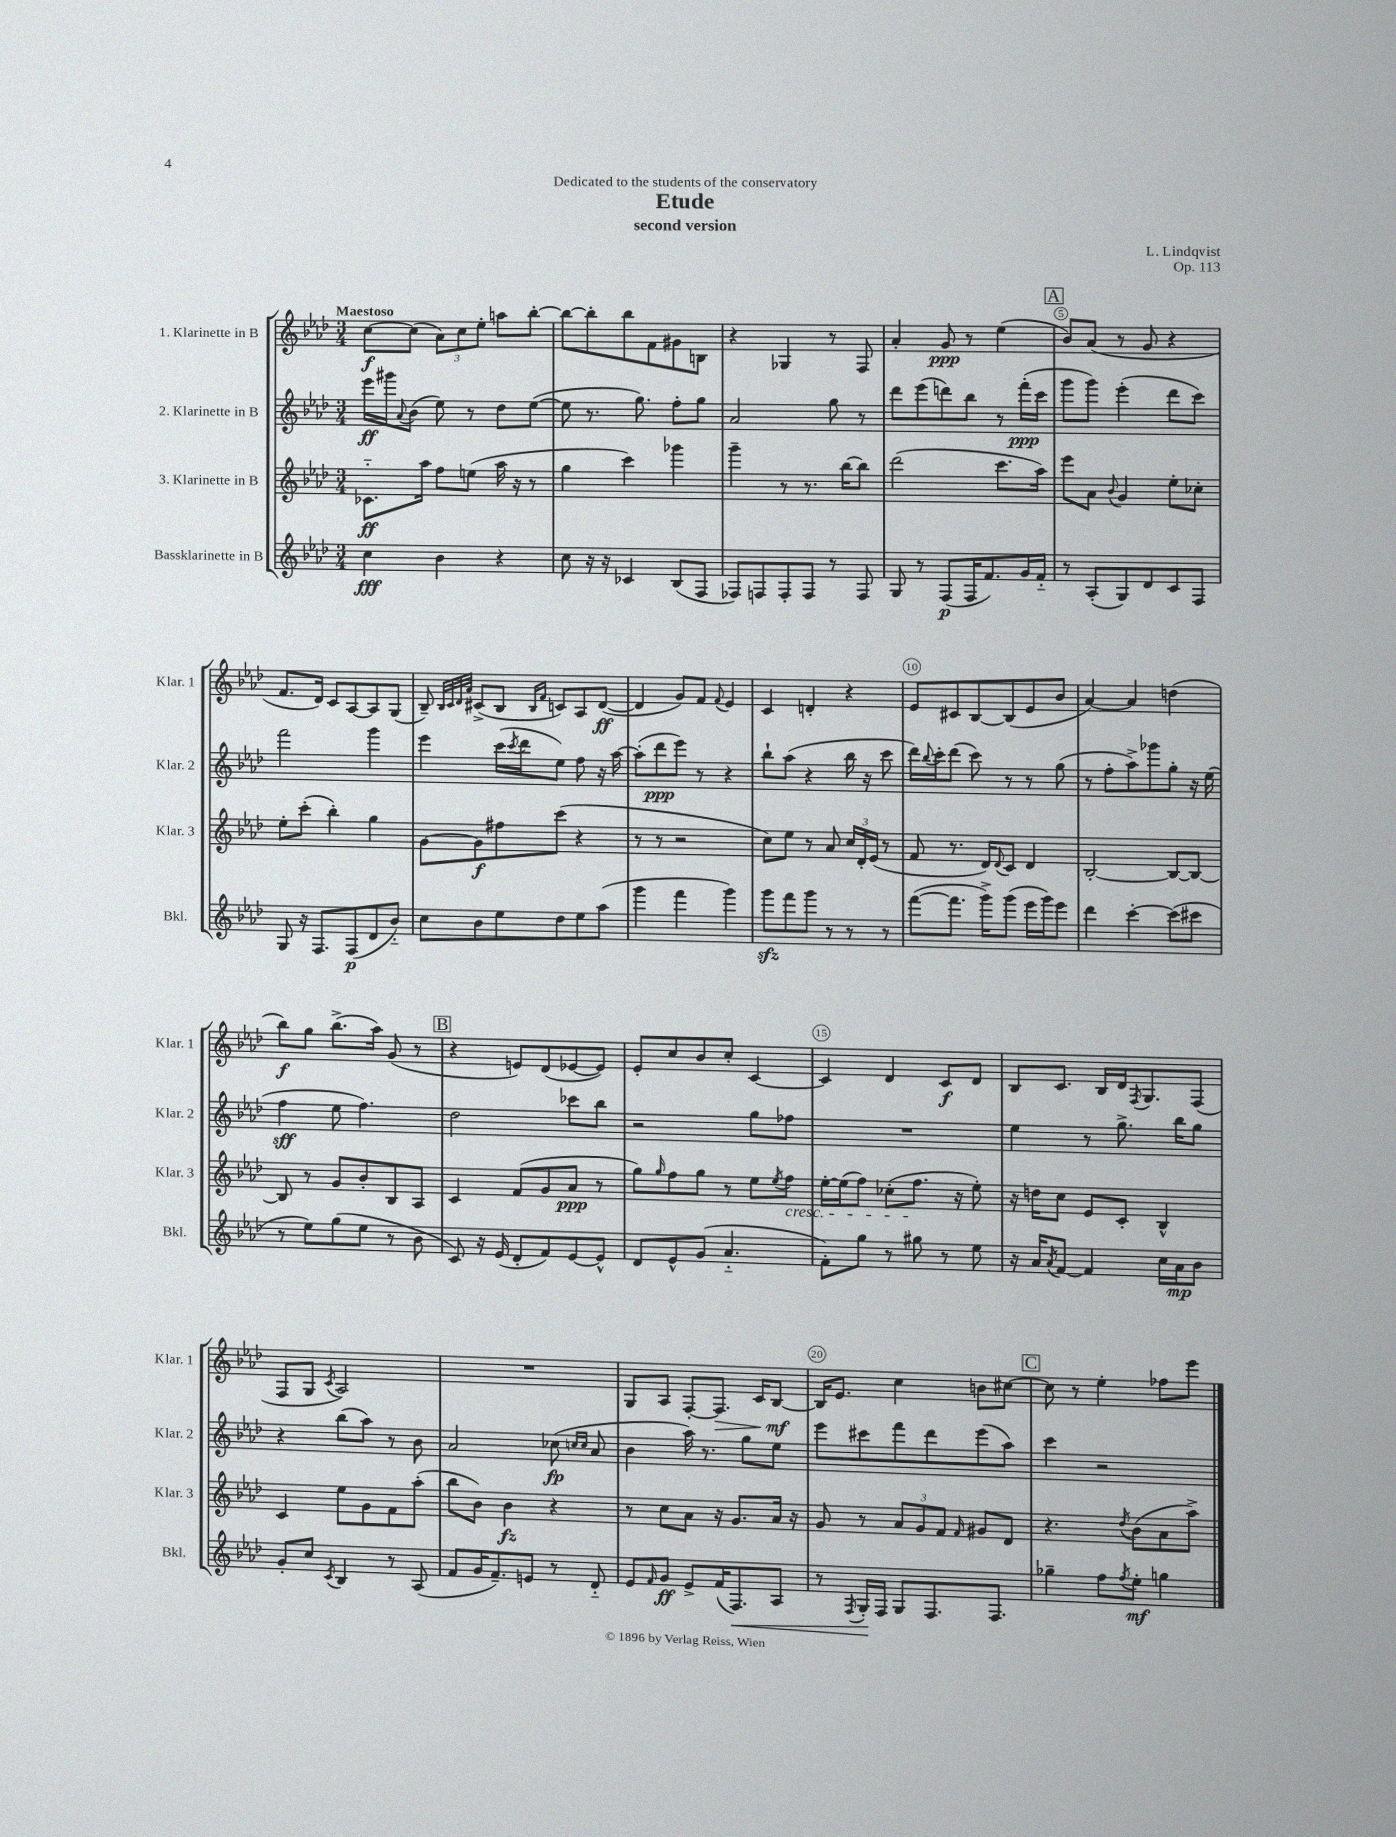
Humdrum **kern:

**kern	**dynam	**kern	**dynam	**kern	**dynam	**kern	**dynam
*part4	*part4	*part3	*part3	*part2	*part2	*part1	*part1
*staff4	*staff4	*staff3	*staff3	*staff2	*staff2	*staff1	*staff1
*I"Bassklarinette in B	*	*I"3. Klarinette in B	*	*I"2. Klarinette in B	*	*I"1. Klarinette in B	*
*I'Bkl.	*	*I'Klar. 3	*	*I'Klar. 2	*	*I'Klar. 1	*
*clefG2	*	*clefG2	*	*clefG2	*	*clefG2	*
*k[b-e-a-d-]	*	*k[b-e-a-d-]	*	*k[b-e-a-d-]	*	*k[b-e-a-d-]	*
*M3/4	*	*M3/4	*	*M3/4	*	*M3/4	*
=1	=1	=1	=1	=1	=1	=1	=1
!	!	!	!	!	!	!LO:TX:a:B:t=Maestoso	!
4cc\	fff	8.c-X\L	ff	16eee-\LL	ff	[8cc\L	f
.	.	.	.	16ggg#X\J	.	.	.
.	.	.	.	8qqa-/	.	.	.
.	.	.	.	(8b-\J	.	(8cc\J]	.
.	.	16aa-\Jk	.	.	.	.	.
4b-\	.	8ff\L	.	8ee-\)	.	12a-\L)	.
.	.	.	.	.	.	12cc\	.
.	.	(8een\J	.	8r	.	.	.
.	.	.	.	.	.	12ee-'\J	.
4r	.	16aa-\	.	8dd-\L	.	8aan\L	.
.	.	16r	.	.	.	.	.
.	.	8r	.	([8ee-\J	.	[8bb-'\J	.
=2	=2	=2	=2	=2	=2	=2	=2
8cc\	.	4gg\	.	8ee-\]	.	8bb-\L_	.
16r	.	.	.	8.r	.	8bb-'\]	.
16r	.	.	.	.	.	.	.
4c-X/	.	4ccc\)	.	.	.	8bb-\	.
.	.	.	.	8.gg\)	.	.	.
.	.	.	.	.	.	8f\	.
(8B-/L	.	4ggg-X\	.	8ff'\L	.	8g#X\	.
8F/J	.	.	.	8gg\J	.	8Bn\J	.
=3	=3	=3	=3	=3	=3	=3	=3
8F-X/L)	.	4ggg~\	.	2a-/	.	4r	.
8Fn/	.	.	.	.	.	.	.
8F'/	.	8r	.	.	.	4G-X/	.
8F/J	.	8.r	.	.	.	.	.
8r	.	.	.	8gg\	.	8r	.
.	.	[16bb-\KL	.	.	.	.	.
8F/	.	8bb-\J]	.	8r	.	8F/	.
=4	=4	=4	=4	=4	=4	=4	=4
8G/	.	(2ddd-\	.	8ddd-\L	.	4a-'/	.
8r	.	.	.	(8eee-\	.	.	.
(8F/L	p	.	.	8dddn\)	.	8g/	ppp
16F/K	.	.	.	8bb-\J	.	8r	.
8.f/)	.	.	.	.	.	.	.
.	.	8.ccc\L	.	8r	.	(4ee-\	.
16g/L	.	.	.	(16fff'\LL	ppp	.	.
16f/JJ	.	16aa-\Jk)	.	16ccc\JJ	.	.	.
!!LO:REH:place=s1:t=A
=5	=5	=5	=5	=5	=5	=5	=5
8r	.	8eee-\L	.	8ggg\L	.	8b-/L)	.
(8A-'/L	.	8a-\J	.	8ggg\J)	.	(8a-/J	.
.	.	8qqb-/	.	.	.	.	.
8G/)	.	4g/	.	(4eee-'\	.	8r	.
8d-/	.	.	.	.	.	8g/	.
8c/	.	8ee-'\L	.	8ddd-\L	.	4r	.
8F/J	.	8cc-X'\J	.	8ccc\J)	.	.	.
!!LO:LB:g=z
=6	=6	=6	=6	=6	=6	=6	=6
8G/	.	8ee-'\L	.	2fff\	.	8.f/L	.
16r	.	(8ccc'\J	.	.	.	.	.
8.F/L	.	.	.	.	.	16d-/Jk)	.
.	.	4bb-'\)	.	.	.	8c/L	.
(8F/	p	.	.	.	.	[8A-/	.
8d-/	.	4gg\	.	4ggg\	.	8A-/]	.
8b-/J)	.	.	.	.	.	(8G/J	.
=7	=7	=7	=7	=7	=7	=7	=7
8cc\L	.	[8g\L	.	4eee-\	.	8B-~/)	.
.	.	.	.	.	.	32qqB-/LLL	.
.	.	.	.	.	.	32qqc/	.
.	.	.	.	.	.	32qqd-/	.
.	.	.	.	.	.	32qqa-/JJJ	.
8b-\	.	8g\]	f	.	.	(8c#X^/L	.
8ee-\	.	8ff#X\	.	(16ccc\LL	.	8B-/J	.
.	.	.	.	8qccc/	.	.	.
.	.	.	.	16ddd-\J	.	.	.
.	.	.	.	.	.	16qqB-/LL	.
.	.	.	.	.	.	16qqf/JJ	.
8dd-\	.	(8ccc\J	.	8ee-\J)	.	8cn/L)	.
8ee-\	.	4r	.	8ff\	.	8A-/	.
(8aa-\J	.	.	.	16r	.	([8d-/J	ff
.	.	.	.	[16aa-\	.	.	.
=8	=8	=8	=8	=8	=8	=8	=8
4ggg\	.	8r	.	(8aa-'\L]	.	4d-/]	.
.	.	8r	.	8ddd-\	ppp	.	.
4fff\	.	2r	.	8eee-\J)	.	8g/L)	.
.	.	.	.	8r	.	8f/J	.
.	.	.	.	.	.	8qqf/	.
4ggg\)	.	.	.	4r	.	4e-/	.
=9	=9	=9	=9	=9	=9	=9	=9
8gggzz\L	.	8cc\L)	.	8bb-`\L	.	4c/	.
8fff\	.	8ee-\J	.	(8aa-\J	.	.	.
8ggg\J	.	8r	.	4r	.	4dn'/	.
8r	.	8a-/	.	.	.	.	.
8r	.	24cc/LL	.	16bb-\	.	4r	.
.	.	24d-'/	.	.	.	.	.
.	.	.	.	16r	.	.	.
.	.	(24e-/JJ	.	.	.	.	.
8r	.	8r	.	8ccc\	.	.	.
=10	=10	=10	=10	=10	=10	=10	=10
([8fff\L	.	8f/	.	16ddd-\LL)	.	8e-/L	.
.	.	.	.	8qqbb-/	.	.	.
.	.	.	.	16ccc'\J	.	.	.
8.fff\J]	.	8.r	.	(8ddd-\J	.	8c#X/	.
.	.	.	.	8ccc\)	.	[8B-/	.
16ggg^\KL)	.	16d-/KL)	.	.	.	.	.
.	.	8qqd-/	.	.	.	.	.
(8ggg\J	.	8c/J	.	8r	.	(8B-/]	.
16eee-\LL	.	4d-/	.	8r	.	8e-/	.
16ggg\J)	.	.	.	.	.	.	.
8eee-\J	.	.	.	(8gg\	.	8b-/J	.
=11	=11	=11	=11	=11	=11	=11	=11
4ddd-\	.	[2B-'/	.	8r	.	[4a-/)	.
.	.	.	.	8ff'\L	.	.	.
[4ccc'\	.	.	.	8aa-^\)	.	4a-/]	.
.	.	.	.	8ggg-X\	.	.	.
(8ccc\L]	.	8B-/L_	.	8gg'\J	.	(4ddn\	.
8ccc#X\J	.	8B-/J_	.	16r	.	.	.
.	.	.	.	(16ee-\	.	.	.
!!LO:LB:g=z
=12	=12	=12	=12	=12	=12	=12	=12
8r	.	8B-/]	.	4ff\	sff	8bb-\L)	f
8ee-\L)	.	8r	.	.	.	8gg\J	.
(8gg\	.	8g/L	.	8ee-\	.	(8.bb-^\L	.
8ee-\J	.	8b-'/	.	4.ff\)	.	.	.
.	.	.	.	.	.	16aa-\Jk)	.
8r	.	8B-/	.	.	.	(8g/	.
8b-\	.	8A-/J	.	.	.	8r	.
!!LO:REH:place=s1:t=B
=13	=13	=13	=13	=13	=13	=13	=13
8c/)	.	4c/	.	2dd-\	.	4r	.
16r	.	.	.	.	.	.	.
(16e-/	.	.	.	.	.	.	.
8d-'/L	.	(8f/L	.	.	.	8en/L)	.
8f/)	.	8g/	.	.	.	(8d-/	.
[8e-/	.	8a-/J	ppp	8ccc-X\L	.	[8e-X/	.
8e-^^/J]	.	8r	.	8bb-\J	.	8e-/J])	.
=14	=14	=14	=14	=14	=14	=14	=14
8d-/L	.	8gg\L)	.	2r	.	8e-'/L	.
.	.	16qqgg/	.	.	.	.	.
8e-^^/	.	8ff\	.	.	.	8cc/	.
(8g/J	.	8gg\J	.	.	.	8b-/	.
4.a-/	.	8r	.	.	.	8cc'/J	.
.	.	8ee-\L	.	8gg\L	.	[4c/	.
.	.	8qee-/	.	.	.	.	.
!	!	!LO:TX:b:i:t=cresc.	!	!	!	!	!
.	.	8ff\J	.	8ff-X\J	.	.	.
=15	=15	=15	=15	=15	=15	=15	=15
8f'\L)	.	[16ee-'\LL	.	2.r	.	4c/]	.
.	.	(16ee-\J]	.	.	.	.	.
8gg\J	.	8ff\J)	.	.	.	.	.
8r	.	(8cc-X'\L	.	.	.	4d-/	.
8gg#X\	.	8.ff\J	.	.	.	.	.
8r	.	.	.	.	.	8c/L	f
.	.	16r	.	.	.	.	.
8ee-\	.	8ee-'\)	.	.	.	8d-/J	.
=16	=16	=16	=16	=16	=16	=16	=16
16r	.	16r	.	4ee-\	.	8B-/L	.
16a-/KL	.	16ddn\KL	.	.	.	.	.
8qa-/	.	.	.	.	.	.	.
[8f/J	.	8cc\J	.	.	.	8.c/J	.
4f/]	.	8e-/L	.	8r	.	.	.
.	.	.	.	.	.	16B-/LL	.
.	.	8c'/J	.	8.gg^\	.	16d-/J	.
.	.	.	.	.	.	8qF/	.
.	.	.	.	.	.	8.G/	.
16cc\LL	.	4B-^^/	.	.	.	.	.
16a-\J	mp	.	.	16bb-\KL	.	.	.
8b-\J	.	.	.	8gg\J	.	(8F/J	.
!!LO:LB:g=z
=17	=17	=17	=17	=17	=17	=17	=17
8g'/L	.	4c/	.	4r	.	8F/L	.
8cc/J	.	.	.	.	.	8G/J	.
8qc/	.	.	.	.	.	8qc/	.
4B-/	.	8ee-\L	.	(8bb-\L	.	2A-/)	.
.	.	8g\	.	8aa-\J)	.	.	.
8r	.	8f\	.	8r	.	.	.
(8A-/	.	(8aa-'\J	.	8b-\	.	.	.
=18	=18	=18	=18	=18	=18	=18	=18
8f/L	.	8bb-\L	.	2a-/	.	2.r	.
16g/K	.	8b-\J)	.	.	.	.	.
8.f~/)	.	.	.	.	.	.	.
.	.	4b-\	fz	.	.	.	.
8en/J	.	.	.	.	.	.	.
8r	.	4r	.	(8cc-X\	fp	.	.
.	.	.	.	16qqccn/LL	.	.	.
.	.	.	.	16qqcc/JJ	.	.	.
8d-/	.	.	.	8a-/	.	.	.
=19	=19	=19	=19	=19	=19	=19	=19
8e-/L	.	8r	.	4b-\	.	8G/L	.
16qqf/	.	.	.	.	.	.	.
8g/J	ff	8cc\L	.	.	.	8A-/J	.
8e-^/L	.	8a-\J	.	16aa-\)	.	[8F'/L	.
.	.	.	.	8.r	.	.	.
!	!	!	!	!	!	!	!LO:HP:b
(16f/K	.	16r	.	.	.	8.F/J]	>
!	!LO:HP:b	!	!	!	!	!	!
8.F/)	<	8.g/L	.	.	.	.	.
.	.	.	.	8gg\L	.	.	.
.	.	.	.	.	.	16c/KL	.
8A-/J	.	16a-/Jk	.	8ee-\J	.	[8B-/J	mf
.	.	16r	.	.	.	.	.
.	.	.	.	.	.	.	]
=20	=20	=20	=20	=20	=20	=20	=20
8r	.	8g/	.	8eee-\L	.	16B-/KL]	.
.	.	.	.	.	.	8.e-/J	.
8qF/	.	.	.	.	.	.	.
16G'/LL	.	8r	.	8ccc#X\	.	.	.
16F/JJ	[	.	.	.	.	.	.
8G/L	.	12a-/L	.	8fff\	.	4cc\	.
.	.	12g/	.	.	.	.	.
8.F/	.	.	.	8ddd-\	.	.	.
.	.	12f/J	.	.	.	.	.
.	.	16qqf/	.	.	.	.	.
.	.	8g#X/L	.	(8eee-\	.	8bn\L	.
8.F/J	.	.	.	.	.	.	.
.	.	8d-/J	.	8aa-\J)	.	[8cc#X\J	.
!!LO:REH:place=s1:t=C
=21	=21	=21	=21	=21	=21	=21	=21
4gg-X~\	.	4.r	.	4ccc\	.	8cc#\]	.
.	.	.	.	.	.	8r	.
8ff\L	.	.	.	2r	.	4ee-'\	.
8qff/	.	8qdd-/	.	.	.	.	.
8ee-'\J	mf	(8b-\L	.	.	.	.	.
4ggn\	.	8a-\	.	.	.	8ff-X\L	.
.	.	8aa-^\J)	.	.	.	8eee-\J	.
==	==	==	==	==	==	==	==
*-	*-	*-	*-	*-	*-	*-	*-
